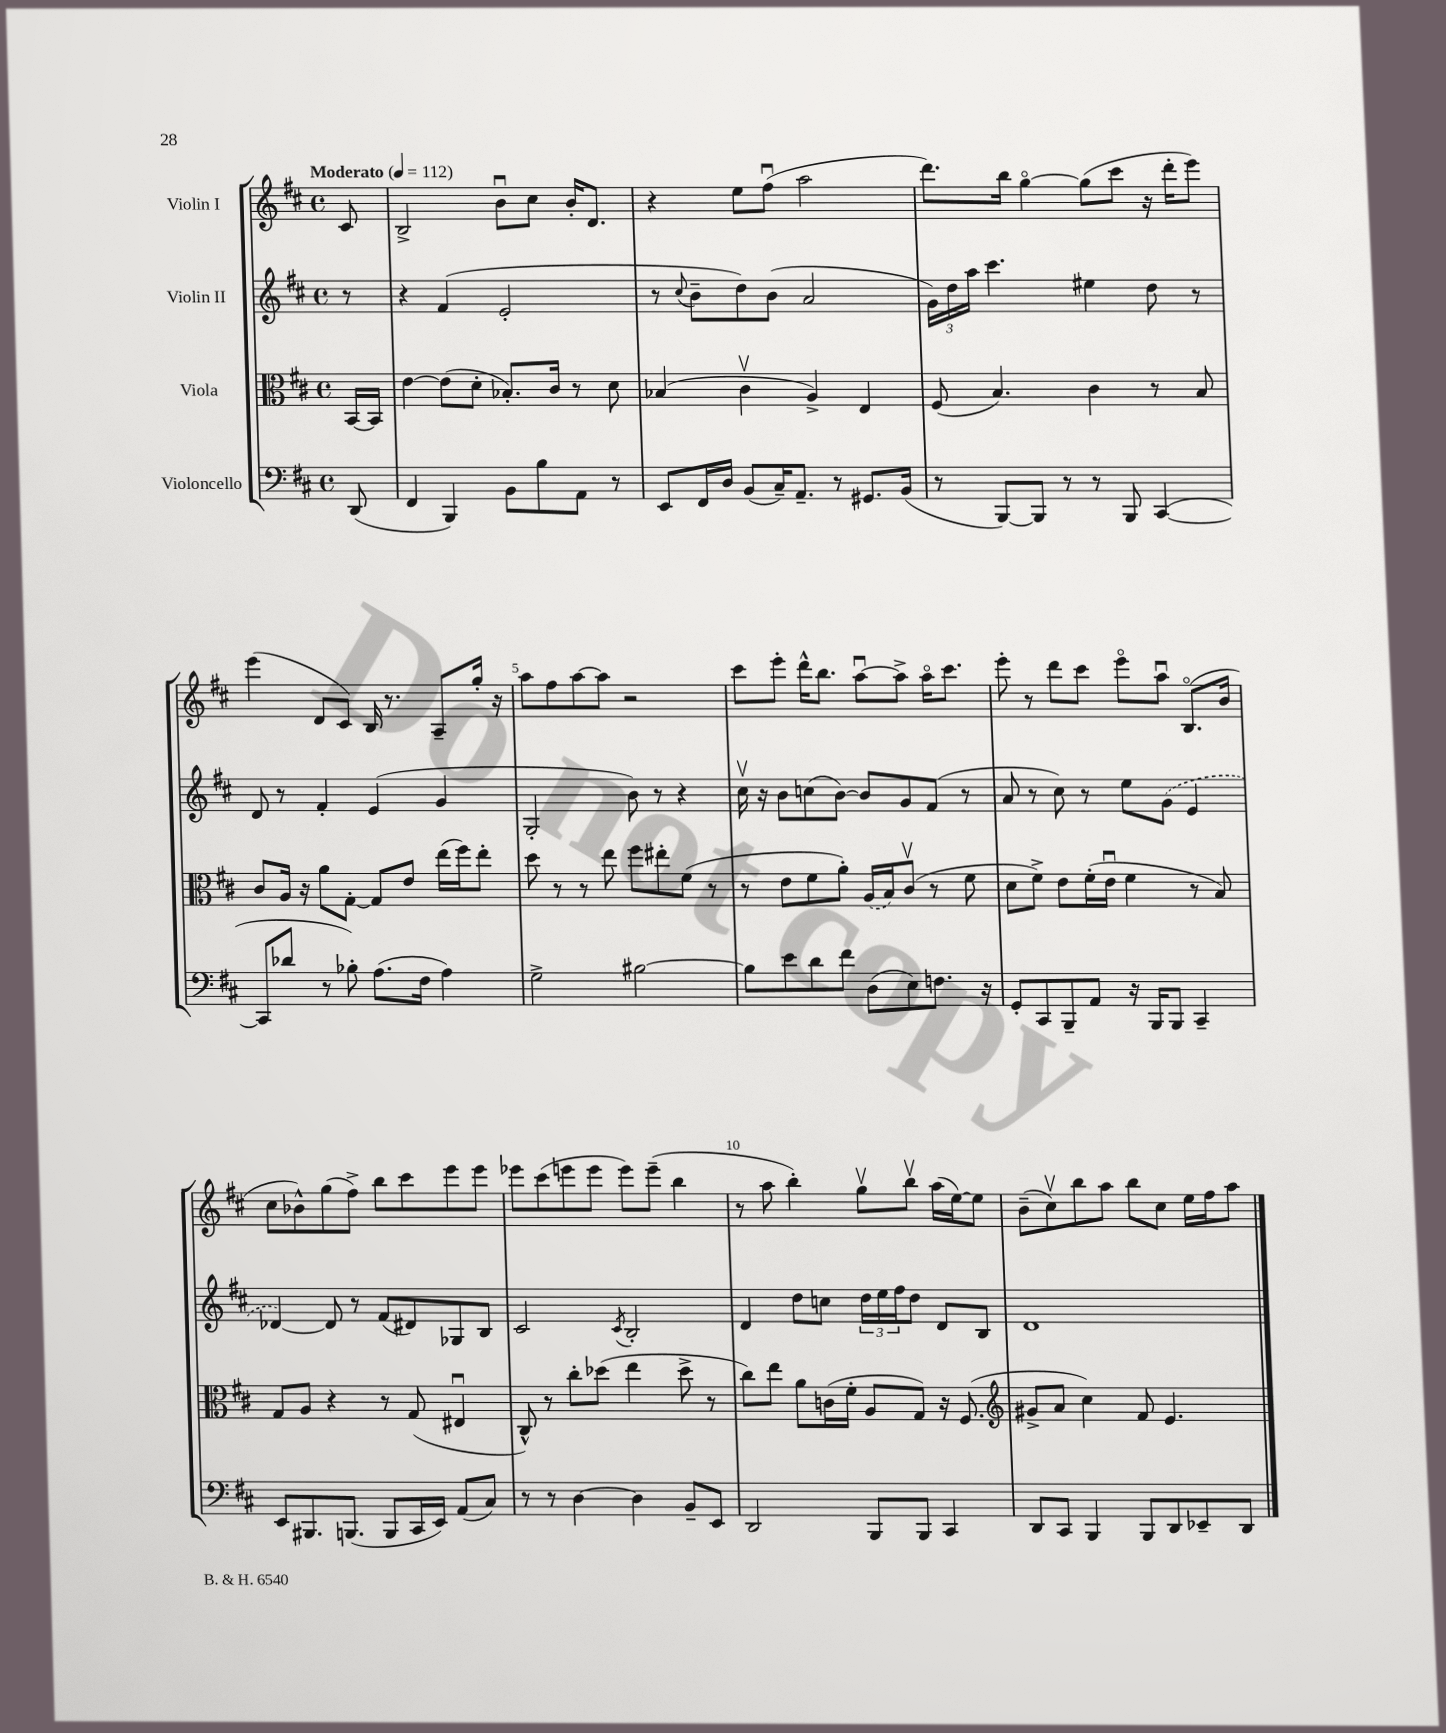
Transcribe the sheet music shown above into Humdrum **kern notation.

**kern	**kern	**kern	**kern
*part4	*part3	*part2	*part1
*staff4	*staff3	*staff2	*staff1
*I"Violoncello	*I"Viola	*I"Violin II	*I"Violin I
*clefF4	*clefC3	*clefG2	*clefG2
*k[f#c#]	*k[f#c#]	*k[f#c#]	*k[f#c#]
*M4/4	*M4/4	*M4/4	*M4/4
*met(c)	*met(c)	*met(c)	*met(c)
*MM112	*MM112	*MM112	*MM112
=	=	=	=
!	!	!	!LO:TX:a:B:t=Moderato
(8DD/	[16BB/LL	8r	8c#/
.	16BB/JJ]	.	.
=1	=1	=1	=1
4FF#/	[4e\	4r	2B^/
4BBB/)	(8e\L]	(4f#/	.
.	8d'\J	.	.
8BB\L	8.B-X'/L)	2e'/	8bu\L
8B\	.	.	8cc#\J
.	16c#/Jk	.	.
8AA\J	8r	.	16b'/KL
.	.	.	8.d/J
8r	8d\	.	.
=2	=2	=2	=2
8EE/L	(4B-X/	8r	4r
.	.	8qqcc#/	.
16FF#/L	.	8b~\L	.
16D/JJ	.	.	.
(8BB/L	4c#v\	8dd\)	8ee\L
16C#~/K)	.	(8b\J	(8ff#u\J
8.AA~/J	.	.	.
.	4A^/)	2a/	2aa\
8r	.	.	.
8.GG#X/L	4E/	.	.
(16BB/Jk	.	.	.
=3	=3	=3	=3
8r	(8F#/	24g\LL)	8.ddd\L)
.	.	24dd\	.
.	.	24aa\JJ	.
[8BBB/L)	4.B/)	4.ccc#\	.
.	.	.	16bb\Jk
8BBB/J]	.	.	[4gg\
8r	.	.	.
8r	4c#\	4ee#X\	(8gg\L]
8BBB/	.	.	8ccc#\J
([4CC#/	8r	8dd\	16r
.	.	.	16ddd'\KL
.	8B/	8r	8eee\J)
!!LO:LB:g=z
=4	=4	=4	=4
8CC#/L]	8c#/L	8d/	(4eee\
8d-X/J	16A/Jk	8r	.
.	16r	.	.
8r	8a\L	4f#'/	8d/L
8B-X'\)	[8G'\J	.	8c#/J)
(8.A\L	8G/L]	(4e/	16B/
.	.	.	8.r
.	8e/J	.	.
16F#\Jk	.	.	.
4A\)	(16ee\LL	4g/	8A~/L
.	16ff#\J)	.	.
.	8ee'\J	.	16gg'/Jk
.	.	.	16r
=5	=5	=5	=5
2G^\	8dd\	2G'/	8aa\L
.	8r	.	8ff#\
.	8r	.	[8aa\
.	8ee\	.	8aa\J]
[2B#X\	8ff#\L	8b\)	2r
.	8ee#X'\	8r	.
.	(8f#\J	4r	.
.	8r	.	.
=6	=6	=6	=6
8B#\L]	8r	16cc#v\	8ccc#\L
.	.	16r	.
8e\	8e\L	8b\L	8eee'\J
8d\	8f#\	(8ccn\	16ddd^^\KL
.	.	.	8.bb\J
8f#\J	8a'\J)	[8b\J)	.
(8D\L	(16A/LL	8b/L]	[8aau\L
.	16B/J)	.	.
8E\)	(8c#v/J	8g/	8aa^\J]
8.Fn\J	8r	(8f#/J	16aa\KL
.	.	.	8.ccc#\J
.	8f#\	8r	.
16r	.	.	.
=7	=7	=7	=7
8GG'/L	8d\L	8a/	8eee'\
8CC#/	8f#^\J)	8r	8r
8BBB~/	8e\L	8cc#\)	8ddd\L
8AA/J	(16f#'\L	8r	8ccc#\J
.	16eu\JJ	.	.
16r	4f#\	8ee\L	8eee\L
16BBB/KL	.	.	.
8BBB/J	.	(8g\J	8aau\J
4CC#~/	8r	4e/	(8.B/L
.	8B/)	.	.
.	.	.	16b/Jk
!!LO:LB:g=z
=8	=8	=8	=8
8EE/L	8G/L	[4d-X/)	8cc#\L
8.BBB#X/	8A/J	.	8b-X^^\)
.	4r	8d-/]	(8gg\
(8.BBBn/J	.	.	.
.	.	8r	8ff#^\J)
8BBB/L	8r	(8f#/L	8bb\L
16CC#/L	(8G/	8d#X/)	8ccc#\
16EE/JJ)	.	.	.
(8AA/L	4E#Xu/	8G-X/	8eee\
8C#/J)	.	8B/J	8eee\J
=9	=9	=9	=9
8r	8C#^^/)	2c#/	8eee-X\L
8r	8r	.	(8ccc#\
[4D\	8cc#'\L	.	8eeen\
.	(8dd-X\J	.	8eee\J
.	.	8qc#/	.
4D\]	4ee\	2B'/	8eee\L)
.	.	.	(8eee~\J
8BB~/L	8dd-^\	.	4bb\
8EE/J	8r	.	.
=10	=10	=10	=10
2DD/	8cc#\L)	4d/	8r
.	8ee\J	.	8aa\
.	8a\L	8dd\L	4bb'\)
.	(16cn\L	8ccn\J	.
.	16f#'\JJ	.	.
8BBB/L	8A/L	24dd\LL	8ggv\L
.	.	24ee\	.
.	.	24ff#\J	.
8BBB/J	8G/J)	8dd\J	8bbv\J
4CC#/	16r	8d/L	(16aa\LL
.	(8.F#/	.	[16ee\J)
.	.	8B/J	8ee\J]
=11	=11	=11	=11
*	*clefG2	*	*
8DD/L	8g#X^/L	1d	(8b~\L
8CC#/J	8a/J	.	8cc#v\)
4BBB/	4cc#\)	.	8bb\
.	.	.	8aa\J
8BBB/L	8f#/	.	8bb\L
8DD/	4.e/	.	8cc#\J
8EE-X~/	.	.	16ee\LL
.	.	.	16ff#\J
8DD/J	.	.	8aa\J
==	==	==	==
*-	*-	*-	*-
